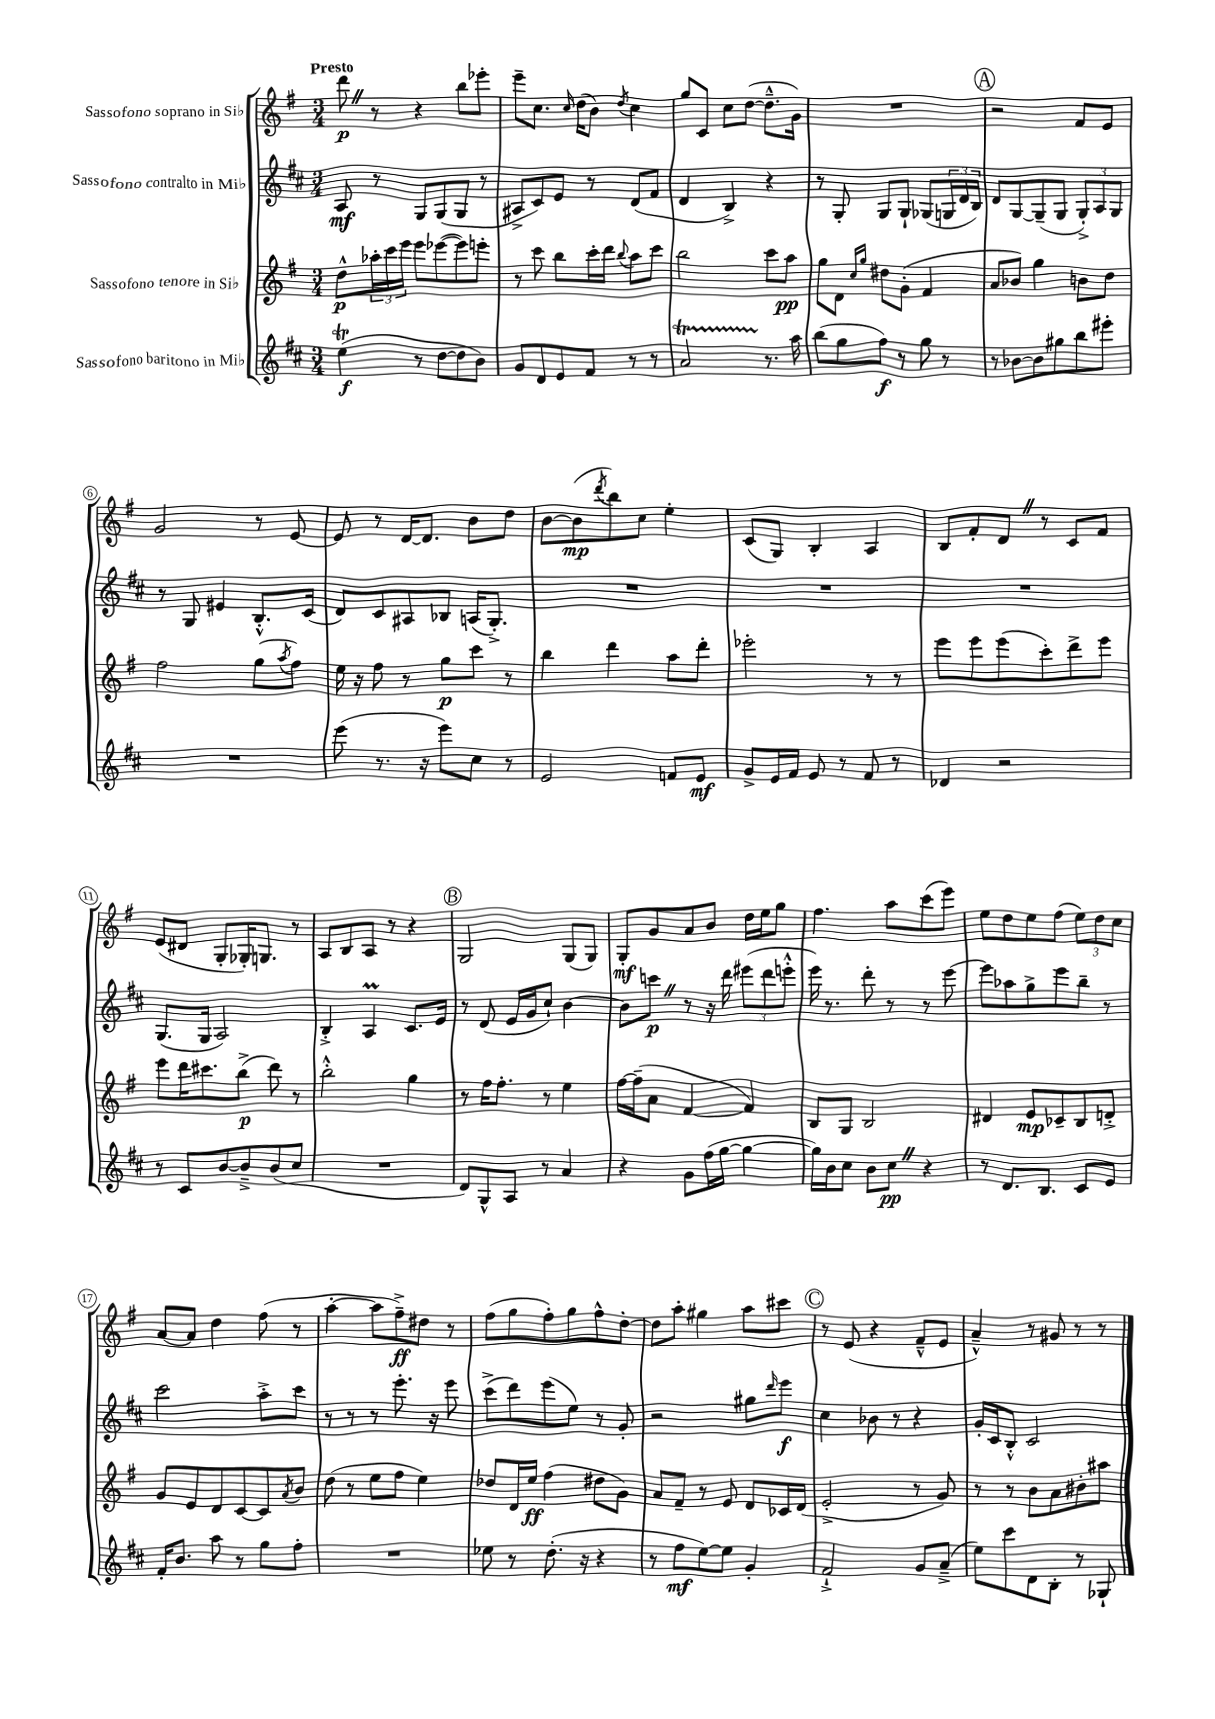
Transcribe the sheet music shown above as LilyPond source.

<<
\new StaffGroup <<
\new Staff = "s0" \with { instrumentName = "Sassofono soprano in Sib" } {
    \clef treble \key g \major \numericTimeSignature \time 3/4 \tempo "Presto"
    d'''8\p \once \override BreathingSign.text = \markup { \musicglyph "scripts.caesura.straight" } \breathe r8 r4 b''8 ees'''8-. |
    e'''8-- c''8. \grace { c''16 } d''16( b'8) \acciaccatura { d''8 } c''4 |
    g''8 c'8 c''8 d''8~( d''8.---^ g'16) |
    R2. |
    \mark \markup { \circle "A" } r2 fis'8 e'8 |
    g'2 r8 e'8~ |
    e'8 r8 d'16~ d'8. b'8 d''8 |
    b'8~ b'8\mp( \acciaccatura { d'''8 } b''8) c''8 e''4-. |
    c'8( g8) b4-. a4 |
    b8 fis'8-. d'8 \once \override BreathingSign.text = \markup { \musicglyph "scripts.caesura.straight" } \breathe r8 c'8 fis'8 |
    e'8( dis'8 g8-. ges16-.) g8. r8 |
    a8 b8 a8 r8 r4 |
    \mark \markup { \circle "B" } g2 g8( g8) |
    g8-.\mf g'8 a'8 b'8 d''16 e''16 g''8 |
    fis''4. a''8 c'''8( e'''8) |
    e''8 d''8 e''8 fis''8( \tuplet 3/2 { e''8) d''8 c''8 } |
    a'8~ a'8 d''4 fis''8( r8 |
    a''4~-. a''8 fis''8--->\ff) dis''8 r8 |
    fis''8( g''8 fis''8-.) g''8 fis''8-^ d''8~-. |
    d''8 a''8-. gis''4 a''8 cis'''8 |
    \mark \markup { \circle "C" } r8 e'8( r4 fis'8---^ e'8 |
    a'4---^) r8 gis'8 r8 r8 \bar "|." |
}
\new Staff = "s1" \with { instrumentName = "Sassofono contralto in Mib" } {
    \clef treble \key d \major \numericTimeSignature \time 3/4
    a8\mf r8 g8 g8( g8 r8 |
    ais8-> cis'8) e'8 r8 d'8( fis'8 |
    d'4 b4->) r4 |
    r8 g8-. g8 g8-! ges8( \tuplet 3/2 { g16 d'16 b16) } |
    \mark \markup { \circle "A" } d'8 g8~ g8--( g8 \tuplet 3/2 { g8-.->) a8 g8 } |
    r8 g8 eis'4 b8.-.-^ cis'16( |
    d'8) cis'8 ais8 bes8 a16( g8.-.->) |
    R2. |
    R2. |
    R2. |
    g8.( g16 a2) |
    b4-.-> a4\prall cis'8. e'16 |
    \mark \markup { \circle "B" } r8 d'8( e'16 g'16 cis''8-!) b'4~ |
    b'8 c'''8\p \once \override BreathingSign.text = \markup { \musicglyph "scripts.caesura.straight" } \breathe r8 r16 d'''16 \tuplet 3/2 { eis'''8( d'''8 e'''8-.-^ } |
    e'''16) r8. d'''8-. r8 r8 e'''8~ |
    e'''8 aes''8 g''8-> e'''8 b''8-- r8 |
    cis'''2 a''8-.-> cis'''8 |
    r8 r8 r8 e'''8.-. r16 e'''8 |
    cis'''8->( d'''8) e'''8( e''8) r8 g'8-. |
    r2 gis''8 \grace { d'''16 } e'''8\f |
    \mark \markup { \circle "C" } cis''4 bes'8 r8 r4 |
    g'16-. cis'16 b8-.-^ cis'2 \bar "|." |
}
\new Staff = "s2" \with { instrumentName = "Sassofono tenore in Sib" } {
    \clef treble \key g \major \numericTimeSignature \time 3/4
    d''8-^\p \tuplet 3/2 { aes''16-. c'''16 e'''16 } e'''8 ees'''8~( ees'''8) e'''8-. |
    r8 c'''8 b''8 c'''16-. d'''16 \appoggiatura { b''8 } a''8 c'''8 |
    b''2 c'''8 a''8\pp |
    g''8 d'8 \grace { c''16 g''16 } dis''8 g'8-.( fis'4 |
    \mark \markup { \circle "A" } a'8 bes'8) g''4 b'8 d''8 |
    fis''2 g''8( \acciaccatura { a''8 } fis''8) |
    e''16 r16 fis''8 r8 g''8\p c'''8 r8 |
    b''4 d'''4 a''8 d'''8-. |
    ees'''2-. r8 r8 |
    e'''8 e'''8 e'''8( c'''8-.) d'''8-> e'''8 |
    e'''8 d'''16 cis'''8. b''8->\p( d'''8) r8 |
    b''2-.-^ g''4 |
    \mark \markup { \circle "B" } r8 fis''16 fis''8.-. r8 e''4 |
    fis''16~ fis''16--( a'8 fis'4~ fis'4) |
    b8 g8 b2 |
    dis'4 e'8\mp ces'8-- b8 d'8-.-> |
    g'8 e'8 d'8 c'8~ c'8 \acciaccatura { a'8 } b'8 |
    d''8( r8 e''8 fis''8 e''4) |
    des''8 d'16 e''16\ff fis''4( dis''8 g'8) |
    a'8 fis'8-- r8 e'8 d'8 ces'16 d'16( |
    \mark \markup { \circle "C" } e'2-.-> r8 g'8) |
    r8 r8 b'8 a'8 bis'8-. ais''8 \bar "|." |
}
\new Staff = "s3" \with { instrumentName = "Sassofono baritono in Mib" } {
    \clef treble \key d \major \numericTimeSignature \time 3/4
    e''4\trill\f( r8 d''8~ d''8 b'8) |
    g'8 d'8 e'8 fis'8 r8 r8 |
    a'2\startTrillSpan r8.\stopTrillSpan a''16 |
    b''8( g''8 fis''8\f) r8 g''8 r8 |
    \mark \markup { \circle "A" } r8 bes'8~ bes'8 gis''8 b''8 eis'''8-. |
    R2. |
    e'''8( r8. r16 e'''8) cis''8 r8 |
    e'2 f'8 e'8\mf |
    g'8-> e'16 fis'16 e'8 r8 fis'8 r8 |
    des'4 r2 |
    r8 cis'8 b'8~ b'8---> b'8( cis''8 |
    R2. |
    \mark \markup { \circle "B" } d'8) g8-^ a8 r8 a'4 |
    r4 g'8 fis''16( g''16~ g''4~ |
    g''16) b'16 cis''8 b'8 cis''8\pp \once \override BreathingSign.text = \markup { \musicglyph "scripts.caesura.straight" } \breathe r4 |
    r8 d'8. b8. cis'8 e'8 |
    fis'16-. b'8. a''8 r8 g''8 fis''8-. |
    R2. |
    ees''8 r8 d''8.-.( r16 r4 |
    r8 fis''8\mf e''8~) e''8 g'4-. |
    \mark \markup { \circle "C" } fis'2-!-> g'8 a'8--->( |
    e''8) cis'''8 d'8 b8-. r8 ges8-! \bar "|." |
}
>>
>>
\layout { \context { \Score \override BarNumber.stencil = #(make-stencil-circler 0.1 0.3 ly:text-interface::print) } }
